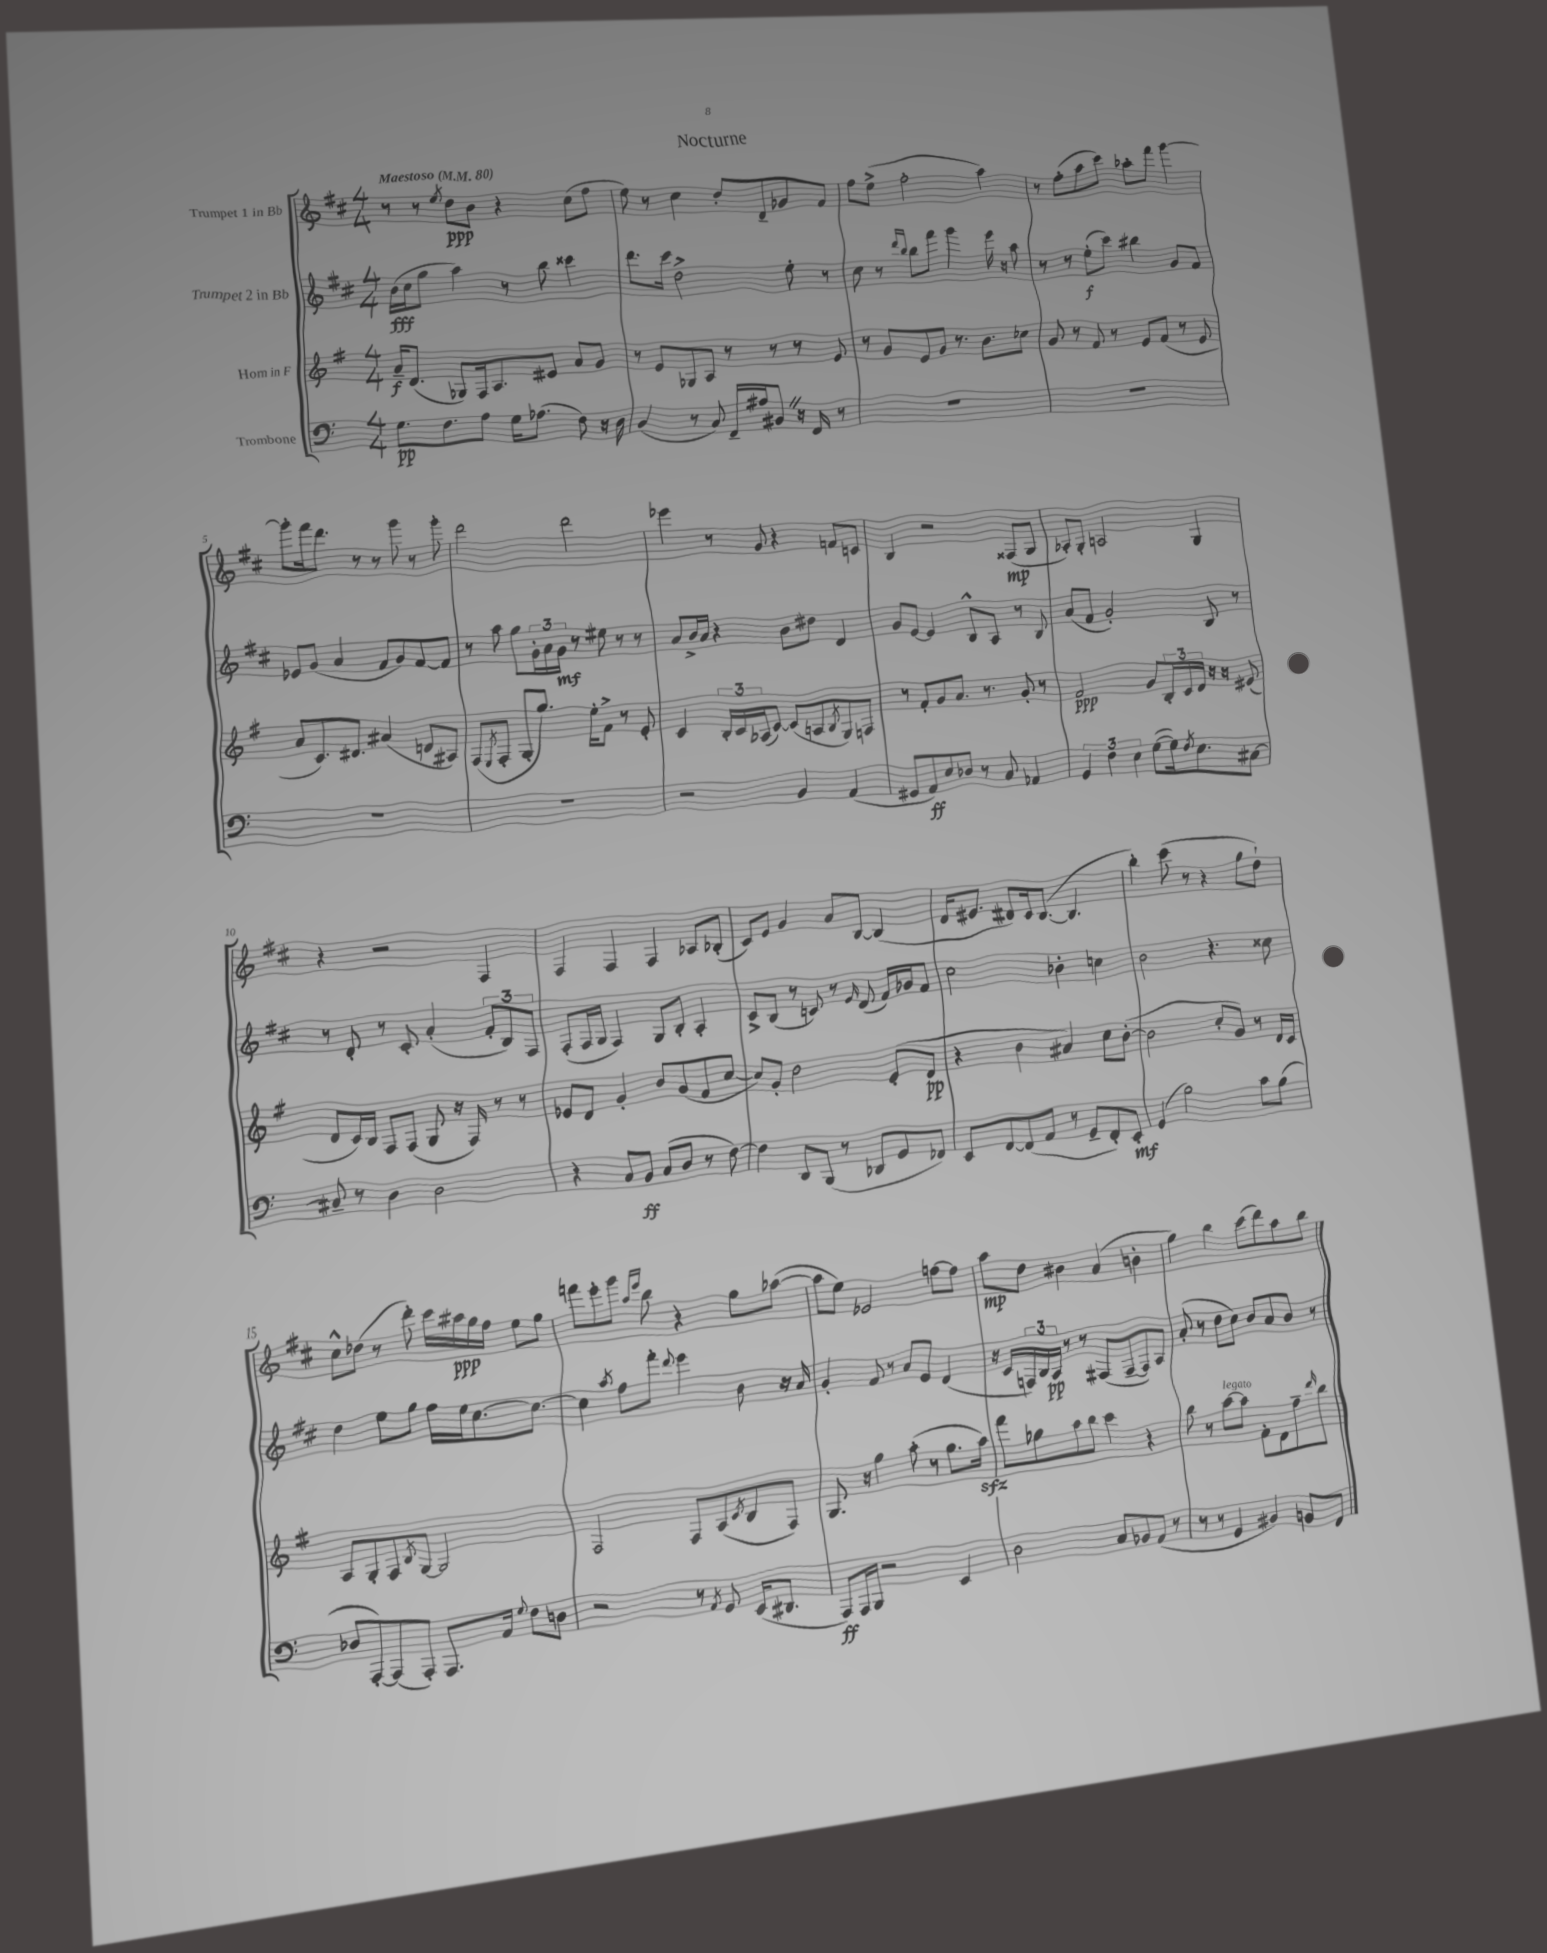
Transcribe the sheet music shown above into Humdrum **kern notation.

**kern	**dynam	**kern	**dynam	**kern	**dynam	**kern	**dynam
*part4	*part4	*part3	*part3	*part2	*part2	*part1	*part1
*staff4	*staff4	*staff3	*staff3	*staff2	*staff2	*staff1	*staff1
*I"Trombone	*	*I"Horn in F	*	*I"Trumpet 2 in Bb	*	*I"Trumpet 1 in Bb	*
*clefF4	*	*clefG2	*	*clefG2	*	*clefG2	*
*k[]	*	*k[f#]	*	*k[f#c#]	*	*k[f#c#]	*
*M4/4	*	*M4/4	*	*M4/4	*	*M4/4	*
*MM80	*	*MM80	*	*MM80	*	*MM80	*
=1	=1	=1	=1	=1	=1	=1	=1
!	!	!	!	!	!	!LO:TX:a:B:t=Maestoso	!
8.G\L	pp	16a~/KL	f	(16b\LL	fff	8r	.
.	.	(8.d/J	.	16cc#\J	.	.	.
.	.	.	.	8gg\J	.	8r	.
8.F\	.	.	.	.	.	.	.
.	.	.	.	.	.	8qee/	.
.	.	8G-X/L)	.	4aa\)	.	8dd\L	ppp
8A\J	.	16F#/k	.	.	.	8b\J	.
.	.	8.A/	.	.	.	.	.
16G\KL	.	.	.	8r	.	4r	.
(8.A-X\J	.	.	.	.	.	.	.
.	.	8e#X/J	.	8bb\	.	.	.
8F\)	.	8a/L	.	4ccc##X\	.	(8cc#\L	.
16r	.	8g/J	.	.	.	8ff#\J	.
16D\	.	.	.	.	.	.	.
=2	=2	=2	=2	=2	=2	=2	=2
(4BB/	.	8r	.	8.ddd\L	.	8ee\)	.
.	.	8e/L	.	.	.	8r	.
.	.	.	.	16ccc#\Jk	.	.	.
8r	.	8G-X/	.	2dd^\	.	4cc#\	.
8C/)	.	8A/J	.	.	.	.	.
16FF~/LL	.	8r	.	.	.	8dd'/L	.
16A#X/J	.	.	.	.	.	.	.
8BB#XZ/J	.	8r	.	.	.	8d~/	.
16r	.	8r	.	8ee'\	.	8g-X/	.
16FF/	.	.	.	.	.	.	.
8r	.	8e/	.	8r	.	8f#/J	.
=3	=3	=3	=3	=3	=3	=3	=3
1r	.	8r	.	8cc#\	.	8ff#\L	.
.	.	8g/L	.	8r	.	(8ee^\J	.
.	.	.	.	16qqddd/LL	.	.	.
.	.	.	.	16qqbb/JJ	.	.	.
.	.	8e/	.	8bb\L	.	2ff#'\	.
.	.	8g/J	.	8fff#\J	.	.	.
.	.	8.r	.	4ggg\	.	.	.
.	.	8.b\L	.	.	.	.	.
.	.	.	.	16eee\	.	4aa\)	.
.	.	.	.	16r	.	.	.
.	.	8cc-X\J	.	8aa\	.	.	.
=4	=4	=4	=4	=4	=4	=4	=4
1r	.	8g/	.	8r	.	8r	.
.	.	8r	.	8r	.	(8ff#'\L	.
.	.	8f#/	.	(8ee'\L	f	8aa\	.
.	.	8r	.	8ccc#\J)	.	8ccc#\J)	.
.	.	8e/L	.	4bb#X\	.	8aa-X'\L	.
.	.	(8f#/J	.	.	.	8fff#\J	.
.	.	8r	.	8g/L	.	[4ggg\	.
.	.	8e/	.	8f#/J	.	.	.
!!LO:LB:g=z
=5	=5	=5	=5	=5	=5	=5	=5
1r	.	8a/L	.	8e-X/L	.	8ggg'\L]	.
.	.	8.c/)	.	(8g/J	.	16fff#\k	.
.	.	.	.	.	.	8.ddd\J	.
.	.	.	.	4a/	.	.	.
.	.	8.d#X/J	.	.	.	.	.
.	.	.	.	.	.	8r	.
.	.	(4a#X/	.	8f#/L	.	8r	.
.	.	.	.	8g/)	.	8ggg\	.
.	.	8dn/L	.	[8f#/	.	8r	.
.	.	8A#X/J)	.	8f#/J]	.	8ggg'\	.
=6	=6	=6	=6	=6	=6	=6	=6
1r	.	(8F#/L	.	8r	.	2ddd\	.
.	.	8qE/	.	.	.	.	.
.	.	8F#'/J	.	8aa\	.	.	.
.	.	8G'/L	.	8gg\L	.	.	.
.	.	8.gg/J)	.	24g'\L	.	.	.
.	.	.	.	24a\	.	.	.
.	.	.	.	24g\JJ	mf	.	.
.	.	.	.	8r	.	2ddd\	.
.	.	16ee'\KL	.	.	.	.	.
.	.	8f#^\J	.	8ee#X\	.	.	.
.	.	8r	.	8r	.	.	.
.	.	8e'/	.	8r	.	.	.
=7	=7	=7	=7	=7	=7	=7	=7
2r	.	4c/	.	8a/L	.	4eee-X\	.
.	.	.	.	16b^/L	.	.	.
.	.	.	.	16a/JJ	.	.	.
.	.	24B'/LL	.	4r	.	8r	.
.	.	24c/	.	.	.	.	.
.	.	(24A-X/J	.	.	.	.	.
.	.	[8c/J)	.	.	.	8g/	.
4BB/	.	(8c/L]	.	8b\L	.	4r	.
.	.	8An/	.	8dd#X\J	.	.	.
.	.	8qB/	.	.	.	.	.
(4AA/	.	8G/)	.	4d/	.	8fn/L	.
.	.	8Fn/J	.	.	.	8cn/J	.
=8	=8	=8	=8	=8	=8	=8	=8
8GG#X/L	.	8r	.	8g/L	.	4B/	.
8AA/)	ff	8f#'/L	.	[8e/J	.	.	.
8E/	.	8g/	.	4e/]	.	2r	.
8D-X/J	.	8.a/J	.	.	.	.	.
8r	.	.	.	8B^^/L	.	.	.
.	.	8.r	.	.	.	.	.
8C/	.	.	.	8A/J	.	.	.
4AA-X/	.	8g'/	.	8r	.	(8F##X/L	mp
.	.	8r	.	8B/	.	8G/J	.
=9	=9	=9	=9	=9	=9	=9	=9
6GG/	.	2f#/	ppp	(8a/L	.	8A-X'/L)	.
.	.	.	.	8f#/J	.	8G'/J	.
6F\	.	.	.	.	.	.	.
.	.	.	.	2g'/)	.	2An/	.
6E\	.	.	.	.	.	.	.
([8G\L	.	8g/L	.	.	.	.	.
16G\k])	.	24B'/L	.	.	.	.	.
.	.	24c/	.	.	.	.	.
8qF/	.	.	.	.	.	.	.
8.E\	.	.	.	.	.	.	.
.	.	24d/JJ	.	.	.	.	.
.	.	16r	.	8B/	.	4G/	.
.	.	16r	.	.	.	.	.
[8C#X\J	.	(8e#X/	.	8r	.	.	.
!!LO:LB:g=z
=10	=10	=10	=10	=10	=10	=10	=10
8C#X~/]	.	8d/L	.	8r	.	4r	.
8r	.	16c/L)	.	8d'/	.	.	.
.	.	16B/JJ	.	.	.	.	.
4D\	.	8F#/L	.	8r	.	2r	.
.	.	(8F#/J	.	8c#'/	.	.	.
2D\	.	8G/	.	(4a'/	.	.	.
.	.	16r	.	.	.	.	.
.	.	16F#/)	.	.	.	.	.
.	.	8r	.	12f#'/L	.	4F#/	.
.	.	.	.	12B/)	.	.	.
.	.	8r	.	.	.	.	.
.	.	.	.	12F#/J	.	.	.
=11	=11	=11	=11	=11	=11	=11	=11
4r	.	8e-X/L	.	(8F#'/L	.	4F#/	.
.	.	8d/J	.	16F#/L	.	.	.
.	.	.	.	16G/JJ	.	.	.
8C/L	.	4g'/	.	4F#/)	.	4F#/	.
8BB/J	ff	.	.	.	.	.	.
(8C/L	.	8b/L	.	8G/L	.	4F#/	.
8D/J	.	(8g/	.	8B'/J	.	.	.
8r	.	8f#/	.	4A'/	.	8A-X/L	.
[8F\)	.	[8cc/J	.	.	.	(8B-X'/J	.
=12	=12	=12	=12	=12	=12	=12	=12
4F\]	.	8cc/L])	.	8c#^/L	.	8c#/L)	.
.	.	8g'/J	.	(8B/J	.	8e/J	.
8DD/L	.	2dd\	.	8r	.	4g/	.
(8BBB/J	.	.	.	8cn/)	.	.	.
8r	.	.	.	8r	.	8a/L	.
.	.	.	.	16qqe/	.	.	.
8DD-X/L	.	.	.	(8d/	.	[8B/J	.
8GG/	.	(8e'/L	.	16f#/LL)	.	(4B/]	.
.	.	.	.	16g-X/J	.	.	.
8FF-X/J)	.	8d/J	pp	8f#/J	.	.	.
=13	=13	=13	=13	=13	=13	=13	=13
8EE/L	.	4r	.	2cc#\	.	16d/KL	.
.	.	.	.	.	.	8.e#X/J	.
[8FF/	.	.	.	.	.	.	.
(8FF/]	.	4b\	.	.	.	8d#X/L)	.
8AA/J	.	.	.	.	.	16c#/k	.
.	.	.	.	.	.	([8.B/J	.
8r	.	4a#X/)	.	4b-X'\	.	.	.
8GG~/L	.	.	.	.	.	4.B/]	.
8FF'/)	.	8cc\L	.	4ccn\	.	.	.
8EE'/J	mf	([8b'\J	.	.	.	.	.
=14	=14	=14	=14	=14	=14	=14	=14
(4GG/	.	2b\]	.	2b\	.	4bb'\)	.
2B\)	.	.	.	.	.	(8ccc#\	.
.	.	.	.	.	.	8r	.
.	.	8cc'/L	.	4.r	.	4r	.
.	.	8g/J)	.	.	.	.	.
8c\L	.	8r	.	.	.	8gg\L	.
(8B\J	.	16d/LL	.	8cc##X\	.	8dd`\J)	.
.	.	16c/JJ	.	.	.	.	.
!!LO:LB:g=z
=15	=15	=15	=15	=15	=15	=15	=15
8D-X/L	.	8A/L	.	4dd\	.	8cc#^^\L	.
[8AAA'/)	.	8G'/	.	.	.	(8dd-X\J	.
(8AAA/]	.	8F#/	.	8ee\L	.	8r	.
.	.	8qB/	.	.	.	.	.
8AAA'/J)	.	[8G/J	.	8gg\J	.	8ddd'\)	.
8.AAA/L	.	2G/]	.	16ff#\LL	.	16ccc#\LL	.
.	.	.	.	16ee\J	.	16aa#X\	ppp
.	.	.	.	[8.cc#\	.	16gg\	.
16AA/Jk	.	.	.	.	.	16ff#\JJ	.
8qqG/	.	.	.	.	.	.	.
8F\L	.	.	.	.	.	8ee\L	.
.	.	.	.	8.cc#\J_	.	.	.
8Dn\J	.	.	.	.	.	8gg\J	.
=16	=16	=16	=16	=16	=16	=16	=16
2r	.	2F#/	.	4cc#\]	.	8fffn\L	.
.	.	.	.	.	.	8eee'\	.
.	.	.	.	8qaa/	.	.	.
.	.	.	.	8ff#\L	.	8ggg\J	.
.	.	.	.	.	.	16qqaa/LL	.
.	.	.	.	.	.	16qqeee/JJ	.
.	.	.	.	8fff#'\J	.	8bb\	.
.	.	.	.	8qqddd/	.	.	.
8r	.	8F#/L	.	4eee\	.	4r	.
8qAA/	.	.	.	.	.	.	.
8GG/	.	(8A/	.	.	.	.	.
.	.	8qc/	.	.	.	.	.
(16EE/KL	.	8B/	.	8b\	.	8gg\L	.
8.DD#X/J	.	.	.	.	.	.	.
.	.	8F#/J)	.	16r	.	([8aa-X\J	.
.	.	.	.	16a/	.	.	.
=17	=17	=17	=17	=17	=17	=17	=17
8AAA/L)	ff	8.G/	.	4g'/	.	8aa-\L]	.
16AAA/L	.	.	.	.	.	8ee\J)	.
16BBB/JJ	.	16r	.	.	.	.	.
2r	.	4gg\	.	8f#/	.	2e-X/	.
.	.	.	.	8r	.	.	.
.	.	(8aa'\	.	8a/L	.	.	.
.	.	8r	.	8e/J	.	.	.
4EE/	.	8.gg\L	.	(4d/	.	[8ffn\L	.
.	.	.	.	.	.	8ff\J]	.
.	.	16aazz\Jk)	.	.	.	.	.
=18	=18	=18	=18	=18	=18	=18	=18
2D\	.	8fff#\L	.	16r	.	8aa\L	mp
.	.	.	.	16c#/LL	.	.	.
.	.	8gg-X\	.	24Fn/)	.	8dd\J	.
.	.	.	.	24B/	.	.	.
.	.	.	.	24A/JJ	pp	.	.
.	.	8aa\	.	8r	.	4b#X\	.
.	.	8bb\J	.	8r	.	.	.
8C/L	.	4ccc\	.	(8F#X/L	.	(4a/	.
8BB-X/	.	.	.	[8F#~/	.	.	.
(8AA/J	.	4r	.	8F#/])	.	4bn'\	.
8r	.	.	.	8A/J	.	.	.
=19	=19	=19	=19	=19	=19	=19	=19
8r	.	8bb\	.	(8a'/	.	4gg\)	.
8r	.	8r	.	8r	.	.	.
!	!	!LO:TX:a:i:t=legato	!	!	!	!	!
4GG/	.	[8aa\L	.	8dd\L	.	4bb\	.
.	.	8aa\J]	.	8cc#\J)	.	.	.
4BB#X/)	.	8f#'\L	.	8b/L	.	(8ccc#\L	.
.	.	8d\	.	8a/	.	8ddd\)	.
8BBn/L	.	8ff#~\	.	8b/J	.	8aa\	.
.	.	16qqddd/	.	.	.	.	.
8FF/J	.	8bb\J	.	8r	.	8bb\J	.
==	==	==	==	==	==	==	==
*-	*-	*-	*-	*-	*-	*-	*-
